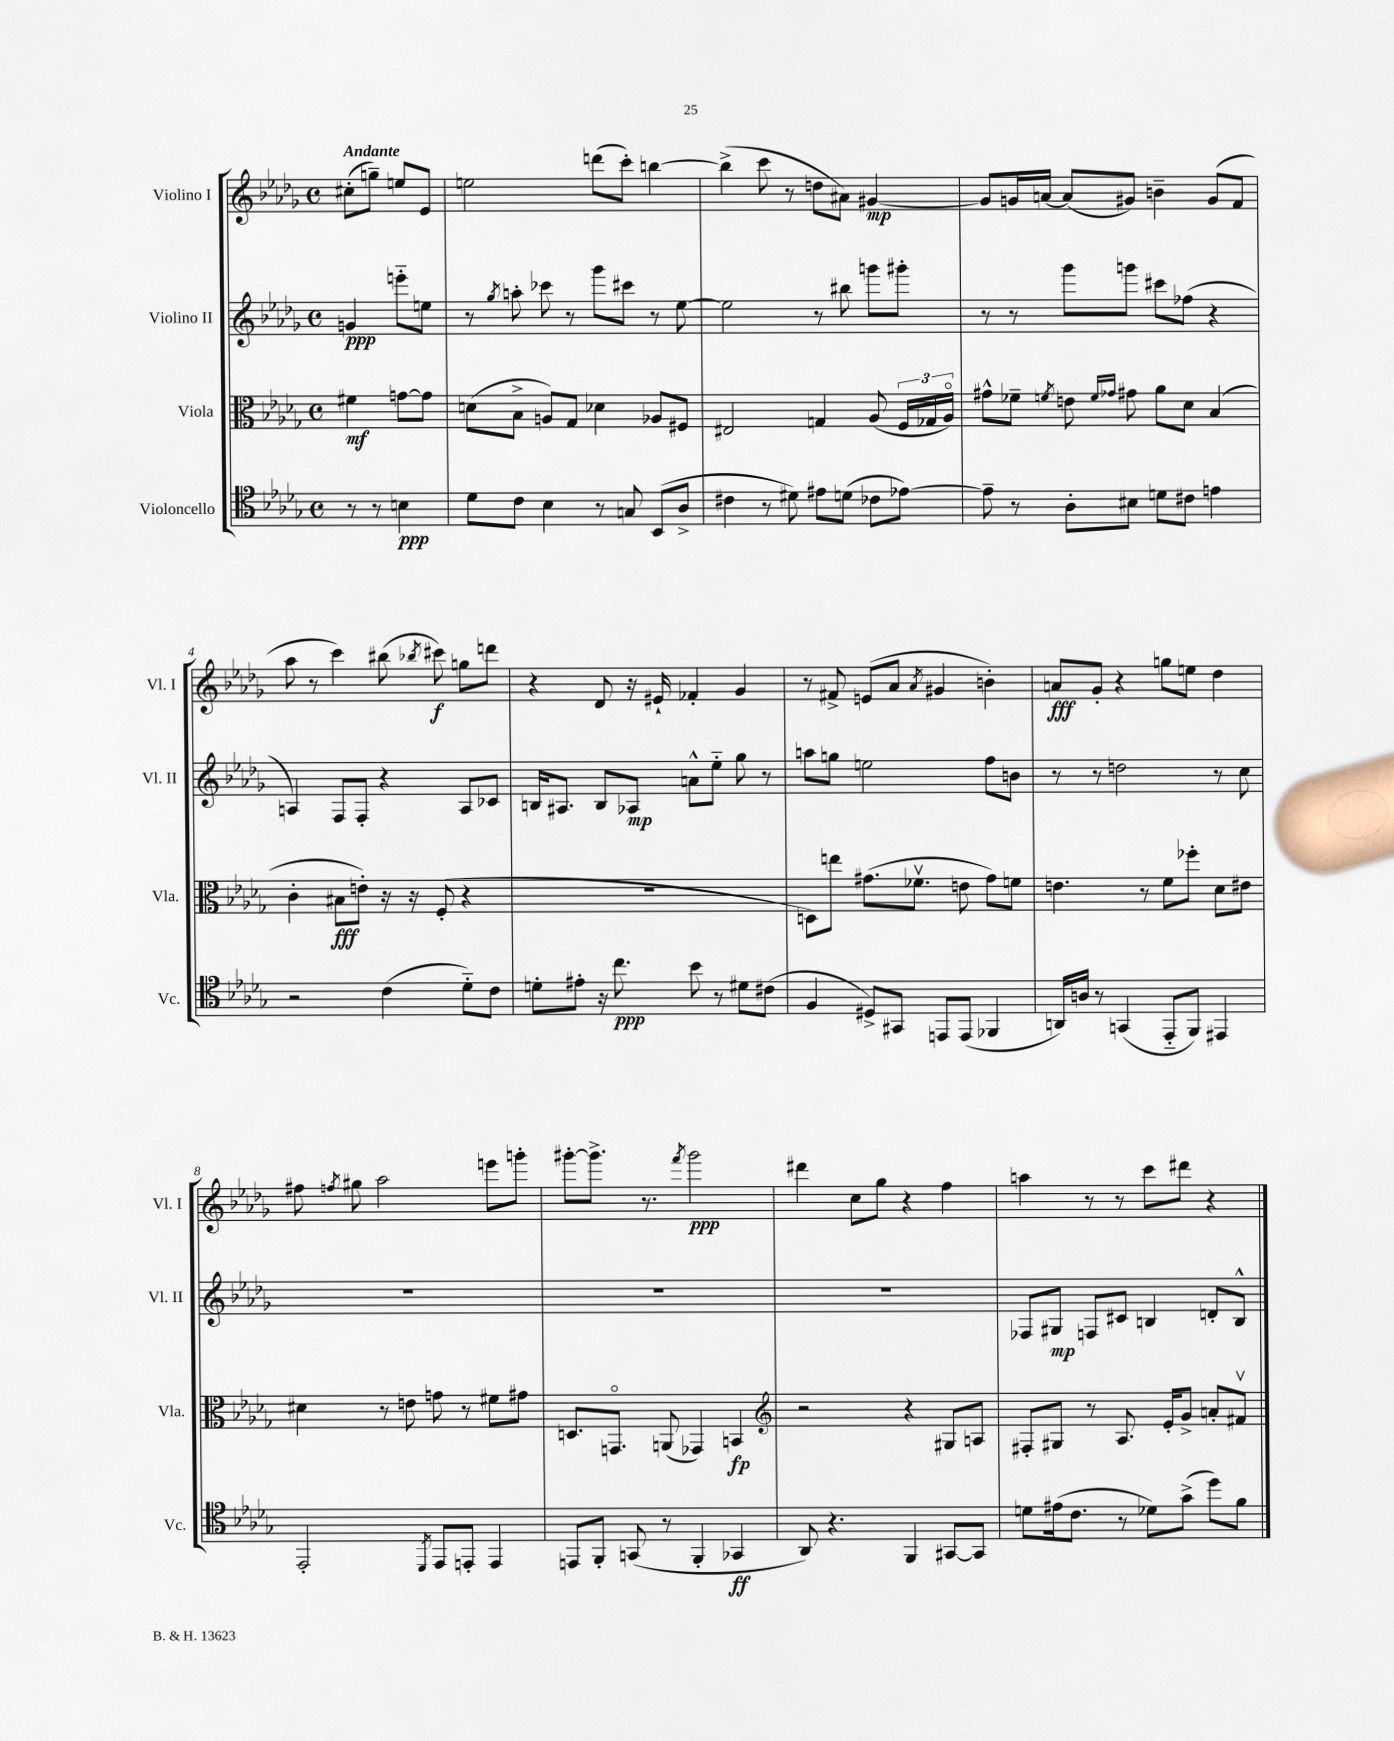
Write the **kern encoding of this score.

**kern	**dynam	**kern	**dynam	**kern	**dynam	**kern	**dynam
*part4	*part4	*part3	*part3	*part2	*part2	*part1	*part1
*staff4	*staff4	*staff3	*staff3	*staff2	*staff2	*staff1	*staff1
*I"Violoncello	*	*I"Viola	*	*I"Violino II	*	*I"Violino I	*
*I'Vc.	*	*I'Vla.	*	*I'Vl. II	*	*I'Vl. I	*
*clefC4	*	*clefC3	*	*clefG2	*	*clefG2	*
*k[b-e-a-d-g-]	*	*k[b-e-a-d-g-]	*	*k[b-e-a-d-g-]	*	*k[b-e-a-d-g-]	*
*M4/4	*	*M4/4	*	*M4/4	*	*M4/4	*
*met(c)	*	*met(c)	*	*met(c)	*	*met(c)	*
=	=	=	=	=	=	=	=
!	!	!	!	!	!	!LO:TX:a:B:t=Andante	!
8r	.	4f#X\	mf	4gn/	ppp	(8cc#X'\L	.
8r	.	.	.	.	.	8ggn~\J)	.
4Bn\	ppp	[8gn\L	.	8eeen\L	.	8een/L	.
.	.	8g\J]	.	8een\J	.	8e-/J	.
=1	=1	=1	=1	=1	=1	=1	=1
8d-\L	.	(8dn\L	.	8r	.	2een\	.
.	.	.	.	8qgg-/	.	.	.
8c\J	.	8B-^\J	.	8aan'\	.	.	.
4B-\	.	8An/L)	.	8ccc-X\	.	.	.
.	.	8G-/J	.	8r	.	.	.
8r	.	4d-X\	.	8ggg-\L	.	(8dddn\L	.
8Gn/	.	.	.	8ccc#X\J	.	8ccc'\J)	.
(8BB-/L	.	8A-X/L	.	8r	.	[4bbn\	.
8A-^/J	.	8F#X/J	.	[8ee-\	.	.	.
=2	=2	=2	=2	=2	=2	=2	=2
4c#X\	.	2E#X/	.	2ee-\]	.	(4bb^\]	.
8r	.	.	.	.	.	8ccc\	.
8d#X\)	.	.	.	.	.	8r	.
8e#X\L	.	4Gn/	.	8r	.	8ddn\L	.
(8dn\J	.	.	.	8bb#X\	.	8a#X\J)	.
8c-X\L	.	(8A-/	.	8gggn\L	.	[4g#X/	mp
[8e-X\J)	.	24F/LL	.	8ggg#X'\J	.	.	.
.	.	24G-X/	.	.	.	.	.
.	.	24A-/JJ)	.	.	.	.	.
=3	=3	=3	=3	=3	=3	=3	=3
8e-~\]	.	8g#X^^\L	.	8r	.	8g#/L]	.
8r	.	8f-X~\J	.	8r	.	16gn/L	.
.	.	.	.	.	.	[16an/JJ	.
.	.	8qfn/	.	.	.	.	.
8A-'\L	.	8en\	.	8ggg-\L	.	(8a/L]	.
.	.	16qqf/LL	.	.	.	.	.
.	.	16qqg-X/JJ	.	.	.	.	.
8B#X\J	.	8g#X\	.	8gggn\J	.	8g#X/J)	.
8dn\L	.	8a-\L	.	8ccc#X\L	.	4bn~\	.
8c#X\J	.	8d-\J	.	(8ff-X\J	.	.	.
4en\	.	(4B-/	.	4r	.	(8g#/L	.
.	.	.	.	.	.	8f/J	.
!!LO:LB:g=z
=4	=4	=4	=4	=4	=4	=4	=4
2r	.	4c'\	.	4An/)	.	8aa-\	.
.	.	.	.	.	.	8r	.
.	.	8B#X\L	fff	8F/L	.	4ccc\)	.
.	.	8en'\J)	.	8F'/J	.	.	.
(4c\	.	16r	.	4r	.	(8bb#X\	.
.	.	16r	.	.	.	.	.
.	.	.	.	.	.	8qbb-X/	.
.	.	(8F'/	.	.	.	8ccc#X\)	f
8d-\L)	.	4r	.	8A/L	.	8ggn\L	.
8c\J	.	.	.	8c-X/J	.	8dddn\J	.
=5	=5	=5	=5	=5	=5	=5	=5
8dn'\L	.	1r	.	16Bn/KL	.	4r	.
.	.	.	.	8.A#X/J	.	.	.
8e#X'\J	.	.	.	.	.	.	.
16r	.	.	.	8B/L	.	8d-/	.
8.cc\	ppp	.	.	.	.	.	.
.	.	.	.	8A-X/J	mp	16r	.
.	.	.	.	.	.	16e#X`/	.
8b-\	.	.	.	8an^^\L	.	4f-X'/	.
8r	.	.	.	8ee-\J	.	.	.
8d#X\L	.	.	.	8gg-\	.	4g-/	.
(8c#X\J	.	.	.	8r	.	.	.
=6	=6	=6	=6	=6	=6	=6	=6
4F/	.	8Dn\L)	.	8aan\L	.	8r	.
.	.	8een\J	.	8ggn\J	.	8f#X^/	.
8D#X^/L)	.	(8.g#X\L	.	2een\	.	(8en/L	.
8GG#X/J	.	.	.	.	.	8a-/J	.
.	.	8.f-Xv\J	.	.	.	.	.
.	.	.	.	.	.	8qa-/	.
8EEn/L	.	.	.	.	.	4g#X/	.
(8EE/J	.	8en\	.	.	.	.	.
4FF-X/	.	8g#\L)	.	8ff\L	.	4bn'\)	.
.	.	8fn\J	.	8bn\J	.	.	.
=7	=7	=7	=7	=7	=7	=7	=7
16AAn/LL)	.	4.en\	.	8r	.	8an/L	fff
16An/JJ	.	.	.	.	.	.	.
8r	.	.	.	8r	.	8g-'/J	.
(4GGn/	.	.	.	2ddn\	.	4r	.
.	.	8r	.	.	.	.	.
8EE-/L	.	8f\L	.	.	.	8ggn\L	.
8FF/J)	.	8ff-X'\J	.	.	.	8een\J	.
4EE#X/	.	8d-\L	.	8r	.	4dd-\	.
.	.	8e#X\J	.	8cc\	.	.	.
!!LO:LB:g=z
=8	=8	=8	=8	=8	=8	=8	=8
2EE-'/	.	4d#X\	.	1r	.	8ff#X\	.
.	.	.	.	.	.	8qffn/	.
.	.	.	.	.	.	8gg#X\	.
.	.	8r	.	.	.	2aa-\	.
.	.	8en\	.	.	.	.	.
8qDD-/	.	.	.	.	.	.	.
8EE-/L	.	8gn\	.	.	.	.	.
8EEn'/J	.	8r	.	.	.	.	.
4EE/	.	8f#X\L	.	.	.	8eeen\L	.
.	.	8g#X\J	.	.	.	8gggn'\J	.
=9	=9	=9	=9	=9	=9	=9	=9
8EEn/L	.	8.Dn/L	.	1r	.	[8ggg#X'\L	.
8FF'/J	.	.	.	.	.	8.ggg#^\J]	.
.	.	8.GGn/J	.	.	.	.	.
(8GGn/	.	.	.	.	.	.	.
.	.	.	.	.	.	8.r	.
8r	.	(8AAn/	.	.	.	.	.
.	.	.	.	.	.	8qfff/	.
4FF'/	.	4GG-X/)	.	.	.	2ggg#\	ppp
4GG-X/	ff	4BBn/	fp	.	.	.	.
=10	=10	=10	=10	=10	=10	=10	=10
*	*	*clefG2	*	*	*	*	*
8AA-/)	.	2r	.	1r	.	4ddd#X\	.
4.r	.	.	.	.	.	.	.
.	.	.	.	.	.	8cc\L	.
.	.	.	.	.	.	8gg-\J	.
4FF/	.	4r	.	.	.	4r	.
[8GG#X/L	.	8G#X/L	.	.	.	4ff\	.
8GG#/J]	.	8An/J	.	.	.	.	.
=11	=11	=11	=11	=11	=11	=11	=11
8dn\L	.	8F#X'/L	.	8F-X/L	.	4aan\	.
(16e#X\k	.	8G#X/J	.	8G#X/J	mp	.	.
8.c\J	.	.	.	.	.	.	.
.	.	8r	.	8Fn/L	.	8r	.
8r	.	8.A-/	.	8c#X/J	.	8r	.
8d-X\L)	.	.	.	4Bn/	.	8ccc\L	.
.	.	16e-'/KL	.	.	.	.	.
(8g-^\J	.	8g-^/J	.	.	.	8ddd#X\J	.
8dd-\L)	.	8an'/L	.	8dn'/L	.	4r	.
8f\J	.	8f#Xv/J	.	8B^^/J	.	.	.
==	==	==	==	==	==	==	==
*-	*-	*-	*-	*-	*-	*-	*-
